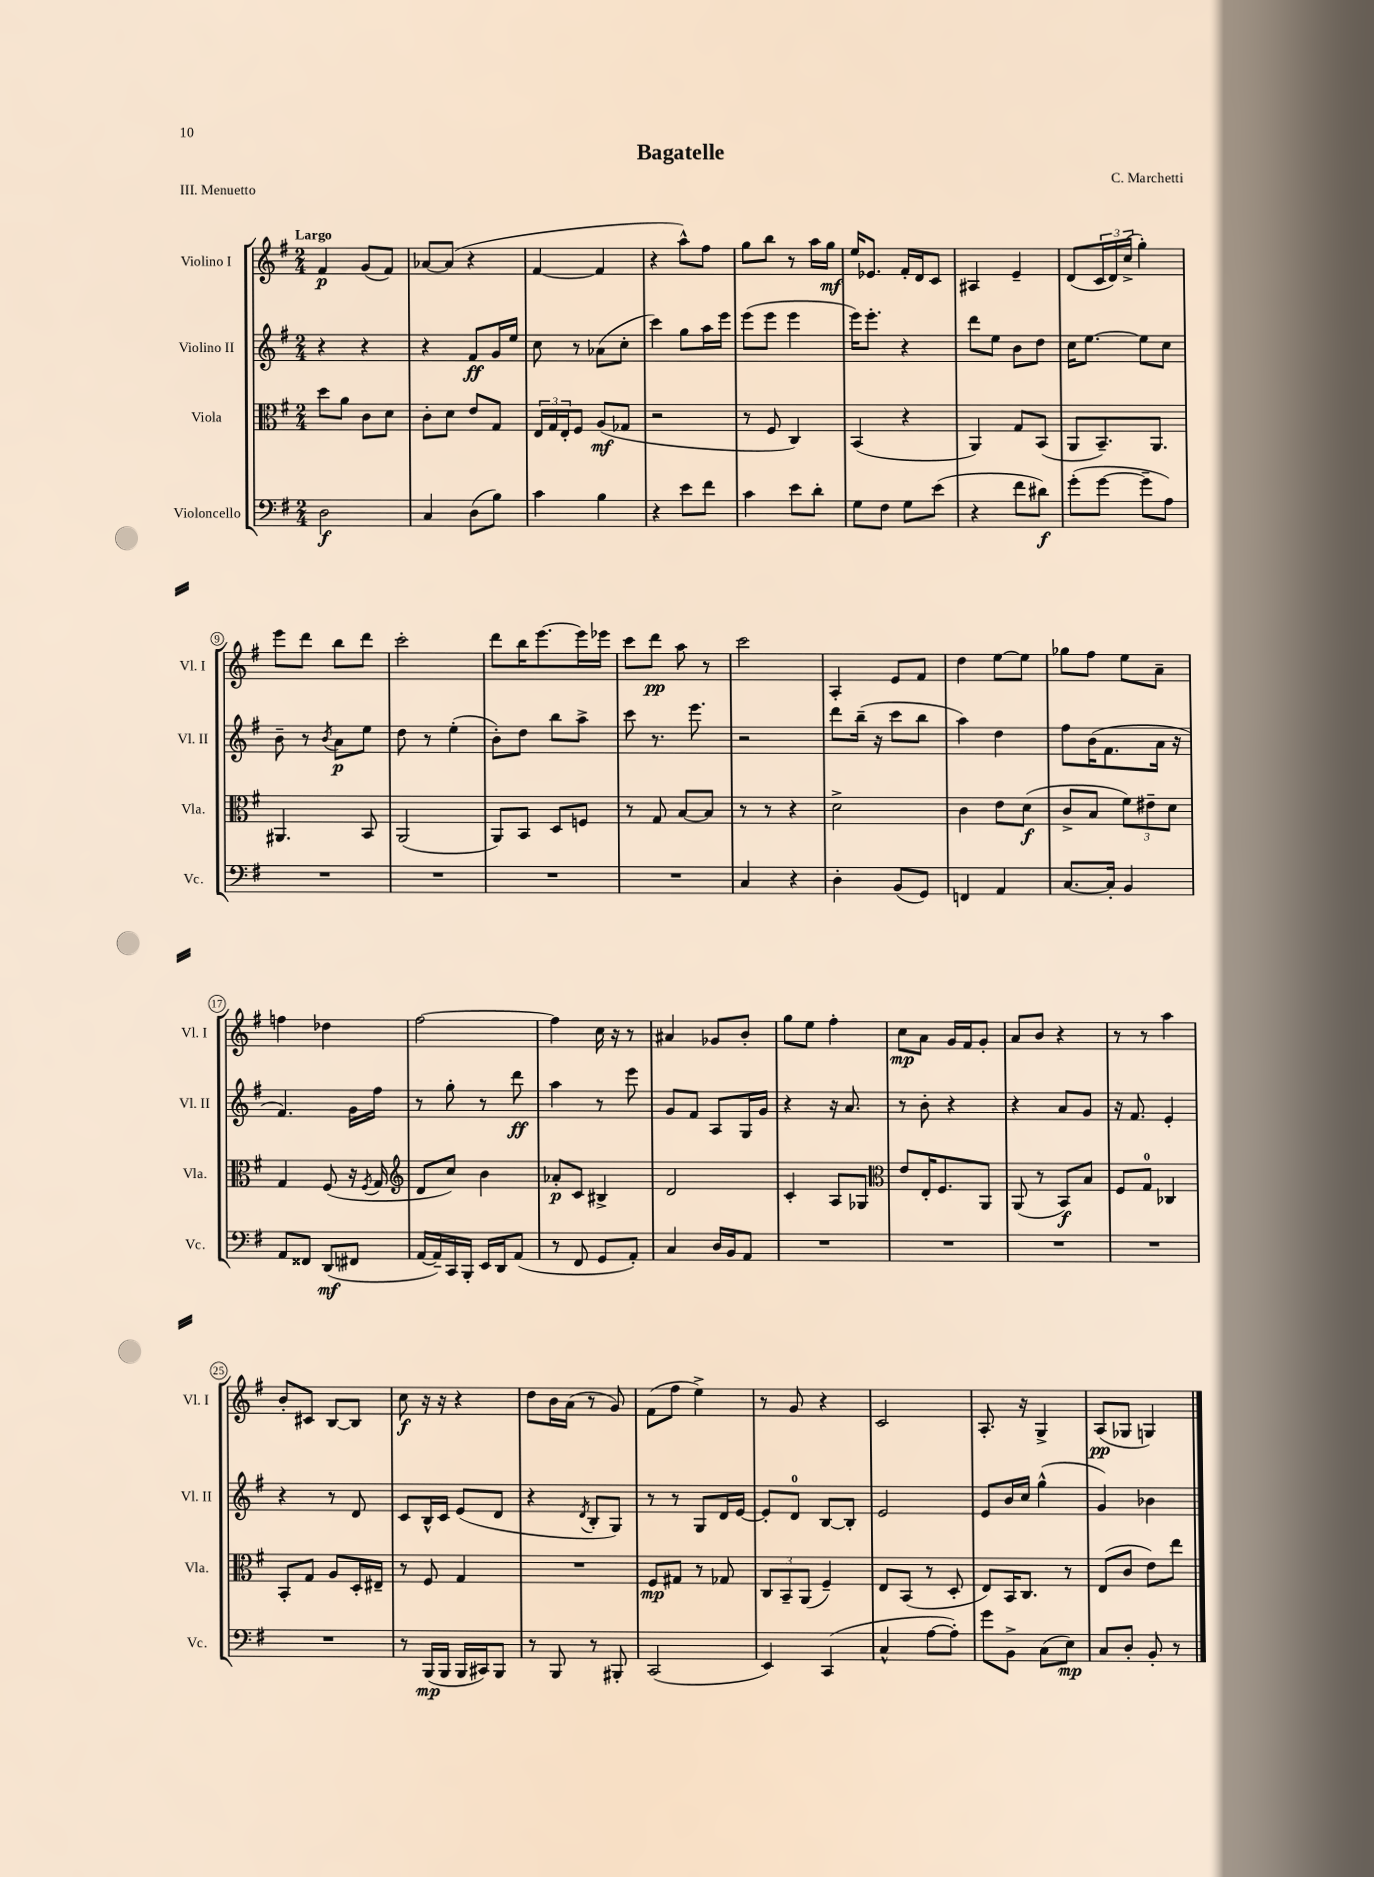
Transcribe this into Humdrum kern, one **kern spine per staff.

**kern	**kern	**kern	**kern
*staff4	*staff3	*staff2	*staff1
*clefF4	*clefC3	*clefG2	*clefG2
*k[f#]	*k[f#]	*k[f#]	*k[f#]
*M2/4	*M2/4	*M2/4	*M2/4
2D	8dd	4r	4f#
.	8a	.	.
.	8c	4r	(8g
.	8d	.	8f#)
=	=	=	=
4C	8c'	4r	[8a-
.	8d	.	(8a-]
(8D	8e	8f#	4r
8B)	8G	16g	.
.	.	16ee	.
=	=	=	=
4c	24E	8cc	[4f#
.	24G	.	.
.	24E'	.	.
.	8F#	8r	.
4B	(8A	(8a-	4f#]
.	8G-	8cc'	.
=	=	=	=
4r	2r	4ccc)	4r
8e	.	8gg	8aa^^)
8f#	.	16aa	8ff#
.	.	16eee	.
=	=	=	=
4c	8r	(8eee	8gg
.	8F#	8eee	8bb
8e	4C)	4eee	8r
8d'	.	.	16aa
.	.	.	16gg
=	=	=	=
8G	(4BB	16eee)	16ee
.	.	8.eee'	8.e-
8F#	.	.	.
8G	4r	4r	16f#'
.	.	.	16d
(8e	.	.	8c
=	=	=	=
4r	4AA)	8ddd	4A#
.	.	8ee	.
8f#	8G	8b	4e~
8d#)	(8BB	8dd	.
=	=	=	=
(8g'	8AA	16cc	(8d
.	.	[8.ee	.
[8g	8.BB~)	.	24c
.	.	.	24d)
.	.	.	(24cc^
8g~]	.	8ee]	4gg')
.	8.AA	.	.
8A)	.	8cc	.
=	=	=	=
2r	4.AA#	8b~	8eee
.	.	8r	8ddd
.	.	8qb	.
.	.	8a	8bb
.	8BB	8ee	8ddd
=	=	=	=
2r	(2AA	8dd	2ccc'
.	.	8r	.
.	.	(4ee'	.
=	=	=	=
2r	8AA)	8b')	8ddd
.	8BB	8dd	16bb
.	.	.	[8.eee
.	8D	8bb	.
.	8F	8aa^	16eee]
.	.	.	16eee-
=	=	=	=
2r	8r	8ccc	8ccc
.	8G	8.r	8ddd
.	[8B	.	8aa
.	.	8.eee	.
.	8B]	.	8r
=	=	=	=
4C	8r	2r	2ccc
.	8r	.	.
4r	4r	.	.
=	=	=	=
4D'	2d^	8ddd	4A'
.	.	(16bb~	.
.	.	16r	.
(8BB	.	8ccc	8e
8GG)	.	8bb	8f#
=	=	=	=
4FF	4c	4aa)	4dd
4AA	8e	4dd	[8ee
.	(8d	.	8ee]
=	=	=	=
[8.C	8c^	8ff#	8gg-
.	8B	(16b	8ff#
16C']	.	8.f#	.
4BB	12f#)	.	8ee
.	12e#~	.	.
.	.	16a	8a~
.	12d	.	.
.	.	16r	.
=	=	=	=
8AA	4G	4.f#)	4ff
8FF##	.	.	.
(8DD	(8F#	.	4dd-
8FF#	16r	16g	.
.	8qF#	.	.
.	16G	16ff#	.
=	=	=	=
*	*clefG2	*	*
[16AA	8d	8r	[2ff#
16AA~])	.	.	.
16CC	8cc)	8gg'	.
16BBB'	.	.	.
16EE	4b	8r	.
16DD	.	.	.
(8AA	.	8ddd	.
=	=	=	=
8r	8a-'	4aa	4ff#]
8FF#	8c	.	.
8GG	4B#^	8r	16cc
.	.	.	16r
8AA')	.	8eee	8r
=	=	=	=
4C	2d	8g	4a#
.	.	8f#	.
16D	.	8A	8g-
16BB	.	.	.
8AA	.	16G	8b'
.	.	16g	.
=	=	=	=
2r	4c'	4r	8gg
.	.	.	8ee
.	8A	16r	4ff#'
.	.	8.a	.
.	8G-	.	.
=	=	=	=
*	*clefC3	*	*
2r	8e	8r	8cc
.	16E'	8b'	8a
.	8.F#	.	.
.	.	4r	16g
.	.	.	16f#
.	8AA	.	8g'
=	=	=	=
2r	(8AA	4r	8a
.	8r	.	8b
.	8BB)	8a	4r
.	8B	8g	.
=	=	=	=
2r	8F#	16r	8r
.	.	8.f#	.
.	8G	.	8r
.	4C-	4e'	4aa
=	=	=	=
2r	8BB'	4r	8b'
.	8G	.	8c#
.	8A	8r	[8B
.	16D'	8d	8B]
.	16E#~	.	.
=	=	=	=
8r	8r	8c	8cc
(16BBB	8F#	16B^^	16r
16BBB	.	16c	16r
16BBB	4G	(8e	4r
16CC#)	.	.	.
8BBB	.	8d	.
=	=	=	=
8r	2r	4r	8dd
8BBB	.	.	16b
.	.	.	(16a
.	.	8qd	.
8r	.	8B'	8r
8BBB#'	.	8G)	8g)
=	=	=	=
(2CC	8F#	8r	(8f#
.	8G#	8r	8ff#
.	8r	8G	4ee^)
.	8G-	16d	.
.	.	[16e	.
=	=	=	=
4EE)	12C	8e']	8r
.	12BB~	.	.
.	.	8d	8g
.	(12AA	.	.
(4CC	4F#~)	[8B	4r
.	.	8B']	.
=	=	=	=
4C^^	8E	2e	2c
.	(8BB	.	.
[8A	8r	.	.
8A'])	8D'	.	.
=	=	=	=
8g	8E)	8e	8.A'
8BB^	16BB	16b	.
.	8.C	16cc	16r
(8C	.	(4gg^^	4G^
8E)	8r	.	.
=	=	=	=
8C	(8E	4g)	(8A
8D'	8c	.	8G-
8BB'	8e)	4b-	4G)
8r	8ee	.	.
==	==	==	==
*-	*-	*-	*-
